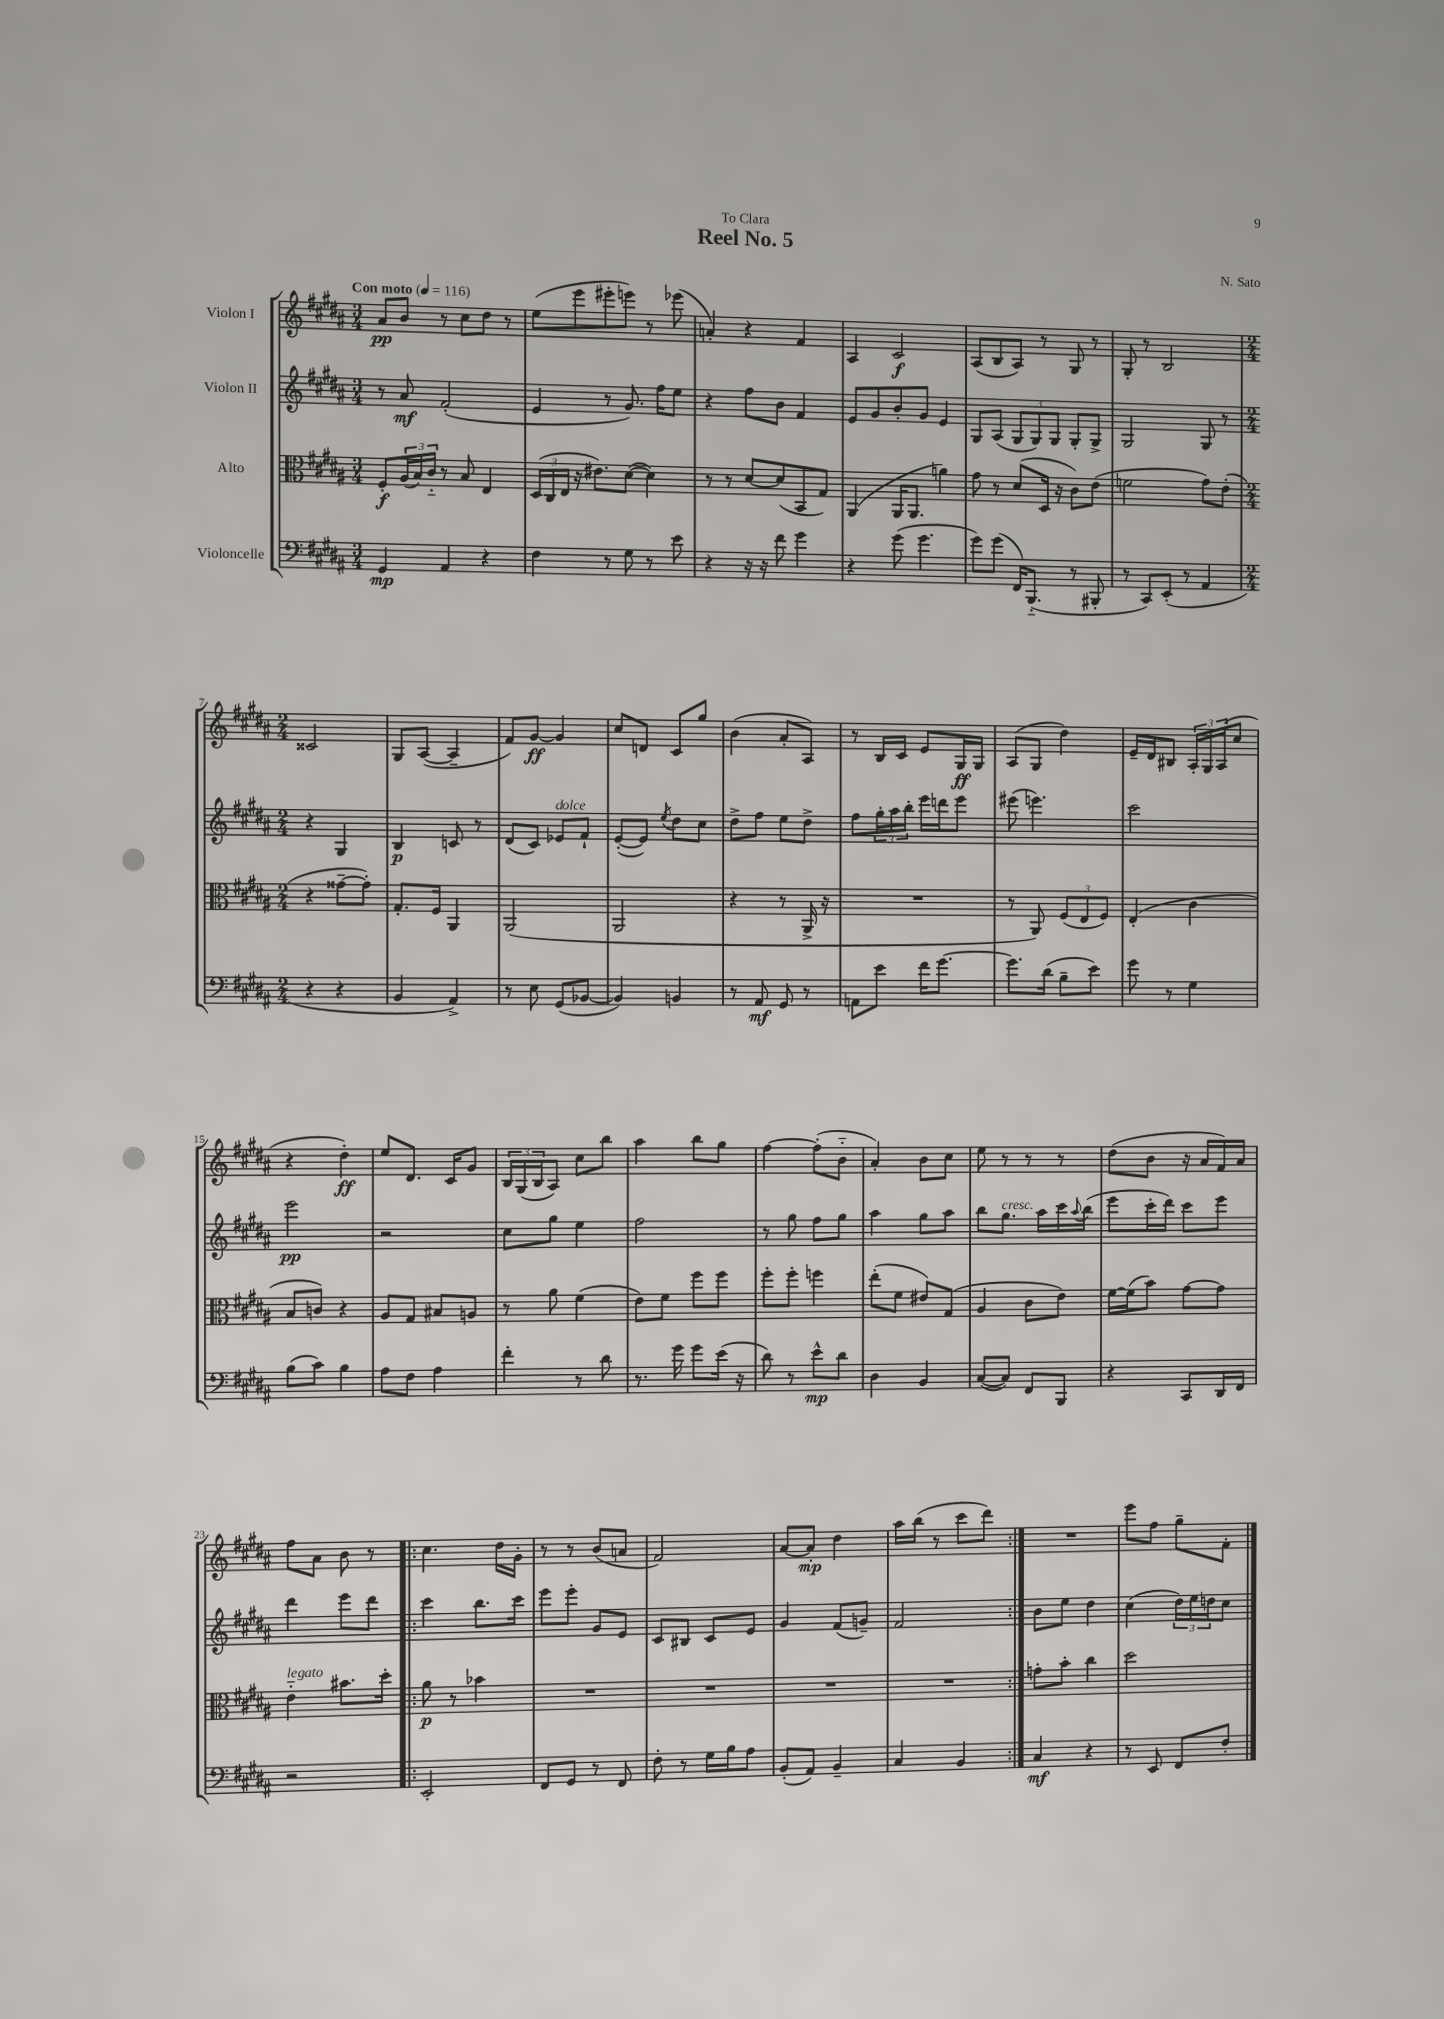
\header { title = "Reel No. 5" composer = "N. Sato" dedication = "To Clara" }
<<
\new StaffGroup <<
\new Staff = "s0" \with { instrumentName = "Violon I" } {
    \clef treble \key b \major \numericTimeSignature \time 3/4 \tempo "Con moto" 4 = 116
    ais'8\pp b'8 r8 cis''8 dis''8 r8 |
    e''8( e'''8 eis'''8-. e'''8) r8 ees'''8( |
    a'4-.) r4 fis'4 |
    ais4 cis'2\f |
    ais8( b8 ais8) r8 gis8 r8 |
    gis8-. r8 b2 |
    \numericTimeSignature \time 2/4 cisis'2 |
    gis8 ais8~( ais4-- |
    fis'8) gis'8~\ff gis'4 |
    cis''8 d'8 cis'8 gis''8 |
    b'4( ais'8-. ais8) |
    r8 b16 cis'16 e'8 gis16\ff gis16 |
    ais8( gis8 dis''4) |
    e'16-- dis'16 bis8 \tuplet 3/2 { ais16-. gis16 ais16( } cis''8 |
    r4 dis''4-.\ff) |
    e''8 dis'8. cis'16 gis'8 |
    \tuplet 3/2 { b16 gis16( b16 } ais8) cis''8 b''8 |
    ais''4 b''8 gis''8 |
    fis''4~ fis''8-.( b'8-_ |
    ais'4-.) b'8 cis''8 |
    e''8 r8 r8 r8 |
    dis''8( b'8 r16 ais'16 fis'16) ais'16 |
    fis''8 ais'8 b'8 r8 |
    \repeat volta 2 { cis''4. dis''16 gis'16-. |
    r8 r8 b'8( a'8 |
    fis'2) |
    ais'8~ ais'8-.\mp dis''4 |
    ais''16 b''16( r8 cis'''8 dis'''8) | }
    R2 |
    e'''8 fis''8 gis''8-- fis'8-. \bar "|." |
}
\new Staff = "s1" \with { instrumentName = "Violon II" } {
    \clef treble \key b \major \numericTimeSignature \time 3/4
    r8 ais'8\mf fis'2-.( |
    e'4 r8 gis'8.) fis''16 e''8 |
    r4 fis''8 b'8 fis'4 |
    e'8 gis'8 b'8-. gis'8 e'4 |
    gis8 ais8( \tuplet 3/2 { gis8 gis8) gis8 } gis8-. gis8-> |
    gis2 gis8 r8 |
    \numericTimeSignature \time 2/4 r4 gis4 |
    b4\p c'8 r8 |
    dis'8( cis'8) ees'8^\markup { \italic "dolce" } fis'8-! |
    e'8~-.( e'8) \acciaccatura { e''8 } dis''8 cis''8 |
    dis''8-> fis''8 e''8 dis''8-> |
    fis''8 \tuplet 3/2 { gis''16-. ais''16 b''16-. } e'''16 d'''16 e'''8 |
    eis'''8( e'''4.) |
    cis'''2 |
    e'''2\pp |
    r2 |
    cis''8 gis''8 e''4 |
    fis''2 |
    r8 gis''8 fis''8 gis''8 |
    ais''4 gis''8 ais''8 |
    b''8 gis''8.^\markup { \italic "cresc." } ais''16 cis'''16 \appoggiatura { ais''8 } b''16( |
    e'''8 cis'''16-. dis'''16) cis'''8 e'''8 |
    dis'''4 e'''8 dis'''8 |
    \repeat volta 2 { cis'''4 b''8. cis'''16 |
    e'''8 e'''8-. gis'8 e'8 |
    cis'8 bis8 cis'8 e'8 |
    gis'4 fis'8( g'8--) |
    fis'2 | }
    b'8 e''8 dis''4 |
    cis''4( \tuplet 3/2 { dis''16) e''16 d''16 } cis''8 \bar "|." |
}
\new Staff = "s2" \with { instrumentName = "Alto" } {
    \clef alto \key b \major \numericTimeSignature \time 3/4
    fis8-.\f \tuplet 3/2 { ais16( b16) cis'16-_ } r8 b8 e4 |
    \tuplet 3/2 { dis16( cis16 e16 } r16 eis'8.) dis'8~( dis'4) |
    r8 r8 dis'8~ dis'8( b,8 gis8) |
    ais,4( ais,16 ais,8. a'4) |
    gis'8 r8 dis'8( dis16 r16 cis'8) e'8( |
    f'2 gis'8) e'8-.( |
    \numericTimeSignature \time 2/4 r4 gisis'8~-- gisis'8-.) |
    gis8.-. fis16 ais,4 |
    ais,2( |
    ais,2 |
    r4 r8 ais,16-> r16 |
    R2 |
    r8 ais,8) \tuplet 3/2 { fis8( e8 fis8) } |
    e4-.( cis'4 |
    b8 c'8) r4 |
    ais8 gis8 bis8 a8 |
    r8 ais'8 fis'4( |
    e'8) fis'8 fis''8 fis''8 |
    fis''8-. fis''8-. f''4 |
    e''8-.( fis'8 eis'8) gis8( |
    ais4 cis'8 e'8) |
    fis'16~ fis'16( b'8) gis'8~ gis'8 |
    e'4-_^\markup { \italic "legato" } bis'8. dis''16-. |
    \repeat volta 2 { ais'8\p r8 bes'4 |
    R2 |
    R2 |
    R2 |
    R2 | }
    g'8-. b'8-. cis''4 |
    dis''2 \bar "|." |
}
\new Staff = "s3" \with { instrumentName = "Violoncelle" } {
    \clef bass \key b \major \numericTimeSignature \time 3/4
    gis,4\mp ais,4 r4 |
    fis4 r8 gis8 r8 e'8 |
    r4 r16 r16 fis'8 gis'4 |
    r4 gis'8( gis'4. |
    gis'8) gis'8( fis,16) b,,8.-_( r8 bis,,8-. |
    r8 cis,8) e,8-.( r8 ais,4 |
    \numericTimeSignature \time 2/4 r4 r4 |
    b,4 ais,4->) |
    r8 e8 gis,8( bes,8~ |
    bes,4) b,4 |
    r8 ais,8\mf gis,8 r8 |
    a,8 e'8 fis'16 gis'8.~ |
    gis'8. dis'16( b8-- e'8) |
    gis'8 r8 gis4 |
    b8( cis'8) b4 |
    ais8 fis8 ais4 |
    fis'4-. r8 dis'8 |
    r8. gis'16 gis'8 e'16( r16 |
    dis'8) r8 e'8-^\mp dis'8 |
    dis4 b,4 |
    cis8~( cis8) fis,8 b,,8 |
    r4 cis,8 dis,16 fis,16 |
    r2 |
    \repeat volta 2 { e,2-. |
    fis,8 gis,8 r8 fis,8 |
    fis8-. r8 gis16 b16 ais8 |
    b,8-.( ais,8) b,4-- |
    cis4 b,4 | }
    cis4\mf r4 |
    r8 e,8 fis,8 fis8-. \bar "|." |
}
>>
>>
